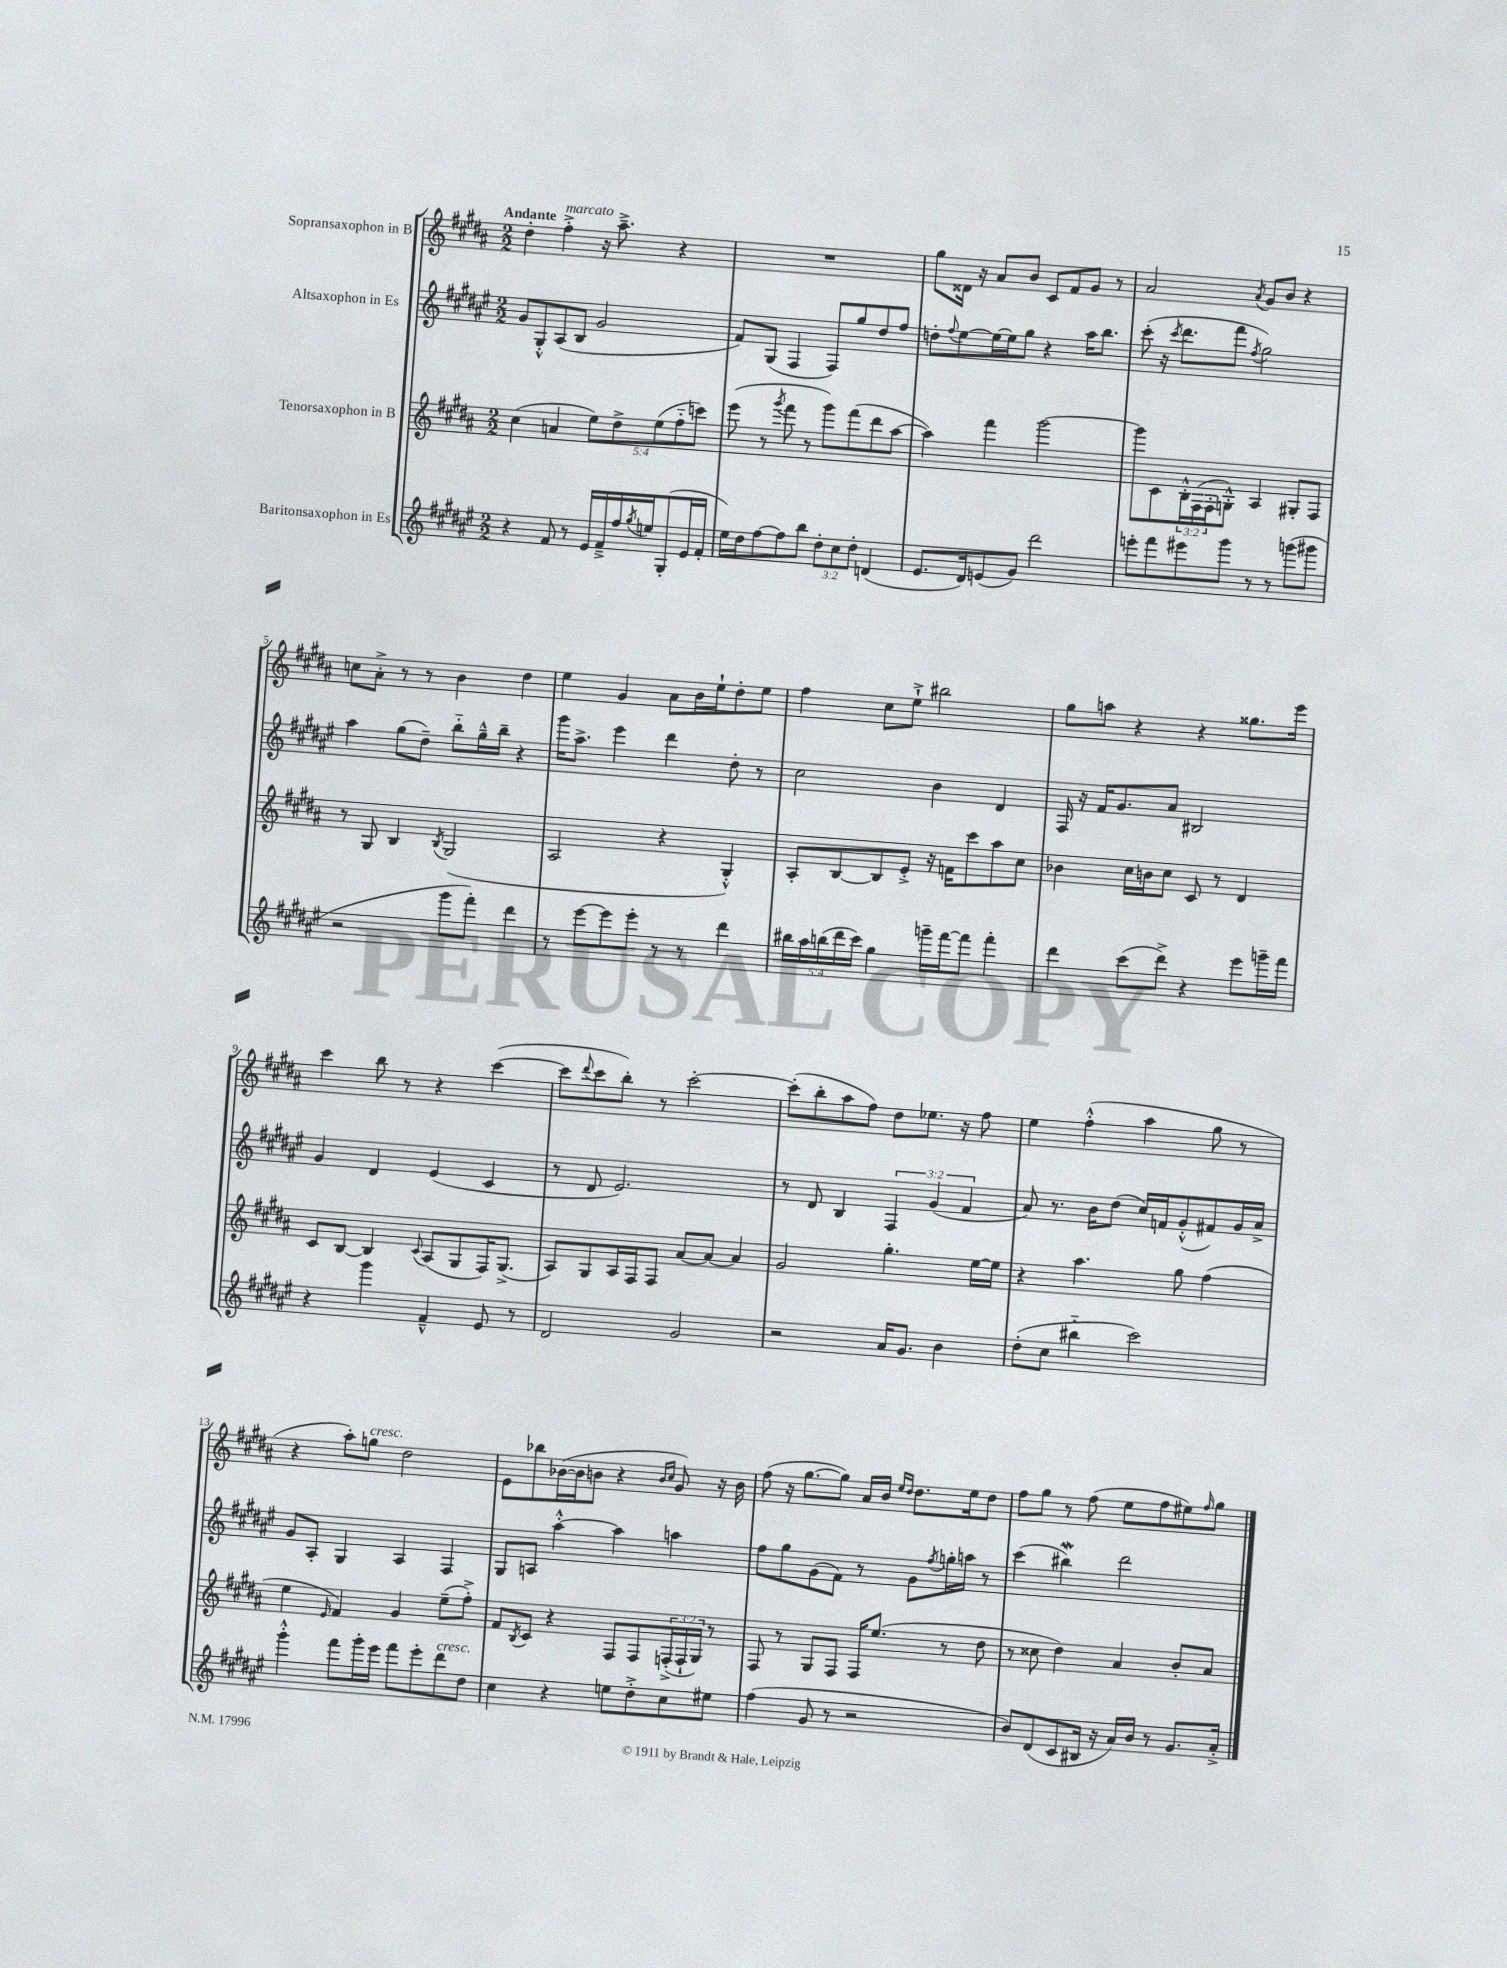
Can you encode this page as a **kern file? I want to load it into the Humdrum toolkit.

**kern	**kern	**kern	**kern
*staff4	*staff3	*staff2	*staff1
*clefG2	*clefG2	*clefG2	*clefG2
*k[f#c#g#d#a#e#]	*k[f#c#g#d#a#]	*k[f#c#g#d#a#e#]	*k[f#c#g#d#a#]
*M2/2	*M2/2	*M2/2	*M2/2
4r	(4cc#\	8g#/L	4dd#'\
.	.	8G#'^^/	.
8f#/	4a/	(8A#/	4ff#'^\
8r	.	8B/J	.
16e#/LL	10ee\L)	2g#/	16r
16f#~^/	.	.	8.aa#~^\
.	10dd#^\	.	.
16ff#/	.	.	.
8qgg#/	.	.	.
16ee/J	.	.	.
.	(10ee\	.	.
(8G#'/	.	.	4r
.	10ff#'~\	.	.
16e#/L	.	.	.
.	10ccc\J)	.	.
16f#'/JJ	.	.	.
=	=	=	=
16ee#\LL)	(8eee\	8f#/L)	1r
16dd#\J	.	.	.
[8ff#\	8r	(8G#/J	.
.	8qggg#/	.	.
8ff#\]	8fff#\	4F#/	.
8bb\J	8r	.	.
12dd#'\L	8ggg#\L)	8F#/L)	.
12cc#\	.	.	.
.	(8fff#\	8gg#/	.
12dd#'\J	.	.	.
(4d/	8ddd#\	8dd#/	.
.	[8aa#\J	8ff#/J	.
=	=	=	=
8.e#/L	4aa#\])	8dd'\L	8gg#\L
.	.	8qqff#/	.
.	.	[8ee#\	16d##\Jk
16d#/k)	.	.	16r
(8e/	4fff#\	16ee#\_L	8a#/L
.	.	16ee#\]J	.
8g#/J)	.	8gg#\J	8b/J
2ddd#\	[2ggg#\	4r	8c#/L
.	.	.	8f#/
.	.	16aa#\LK	8g#/J
.	.	8.bb\J	.
.	.	.	8r
=	=	=	=
8eee'\L	8ggg#\]L	(8ccc#'\	2a#/
8fff#\	8c#\	16r	.
.	.	8qccc#/	.
.	.	8.ddd#\L	.
8eee#\	24B'^^\L	.	.
.	(24F#\	.	.
.	24F#'\J	.	.
8ggg#\J	8G'^^\J)	8fff#\J	.
.	.	8qff#/	8qa#/
8r	4A#/	2gg#\)	8g#/L
8r	.	.	8b/J
(8ggg\L	8G#'/L	.	4r
8ggg#\J	8F#/J	.	.
=	=	=	=
2r	8r	4aa#\	8cc\L
.	8G#/	.	8a#'^\J
.	4B/	(8gg#\L	8r
.	.	8dd#~\J)	8r
.	8qB/	.	.
8ggg#\L	(2G#/	8bb'~\L	4b\
8fff#'\J)	.	16gg#~^^\L	.
.	.	16bb~\JJ	.
4ddd#\	.	4r	4dd#\
=	=	=	=
8r	2A#/	16ggg#\LK	4ee\
.	.	8.aa#^\J	.
[8eee#\L	.	.	.
8eee#\]	.	4eee#\	4g#/
8eee#'\J	.	.	.
8r	4r	4ddd#\	8a#\L
8r	.	.	16b\L
.	.	.	16ee`\J
4ddd#\	4G#'^^/)	8dd#'\	8dd#'\
.	.	8r	8ee\J
=	=	=	=
20bb#\LL	8A#'/L	2cc#\	4ff#\
20aa#\	.	.	.
(20bb\	.	.	.
.	[8B/	.	.
20ddd#\	.	.	.
20ccc#\JJ)	.	.	.
4gg#\	8B/]	.	8cc#\L
.	8e'^/J	.	8ee`^\J
16ggg~\LL	16r	4b\	2bb#\
[16fff#\J	16f\LK	.	.
8fff#\]J	8ccc#\	.	.
4fff#'\	8aa#\	4d#/	.
.	8cc#\J	.	.
=	=	=	=
4ddd#\	4b-\	16F#/	8gg#\L
.	.	16r	.
.	.	16f#/LK	8aa\J
.	.	8.g#/	.
(8ccc#\L	16cc#\LL	.	4r
.	16b\J	.	.
8ddd#^\J)	8cc#\J	8a#/J	.
4r	8c#/	2B#/	4r
.	8r	.	.
8eee#\L	4d#/	.	8.gg##\L
16ggg~\L	.	.	.
16fff#\JJ	.	.	16eee\Jk
=	=	=	=
4r	8c#/L	4g#/	4ccc#\
.	[8B/J	.	.
4ggg#\	4B/]	4d#/	8bb\
.	.	.	8r
.	8qqc#/	.	.
4f#~^^/	(8A#/L	(4e#/	4r
.	8G#/	.	.
8e#/	16F#/K)	4c#/	([4ccc#\
.	(8.G#^/J	.	.
8r	.	.	.
=	=	=	=
2d#/	8A#/L)	8r	8ccc#\]L
.	.	.	8qqddd#/
.	8G#/	8d#/	8ccc#\
.	16A#/L	2.e#/)	8bb'\J)
.	16F#/J	.	.
.	8F#/J	.	8r
2g#/	[8a#/L	.	[2ccc#'\
.	8a#/_J	.	.
.	4a#/]	.	.
=	=	=	=
2r	2g#/	8r	(8ccc#'\]L
.	.	8d#/	8bb'\
.	.	4B/	8aa#\
.	.	.	8ff#\J)
16a#/LK	4.gg#'\	6F#/	8dd#\L
8.g#/J	.	.	.
.	.	.	8.ee-\J
.	.	(6g#/	.
4b\	.	.	.
.	.	.	16r
.	.	6f#/	.
.	[16ee\LL	.	8ff#\
.	16ee\]JJ	.	.
=	=	=	=
(8dd#'\L	4r	8a#/)	4ee\
8cc#\J	.	8.r	.
4bb#'~\	4.aa#\	.	(4ff#'^^\
.	.	16b\LK	.
.	.	(8dd#\J	.
2ccc#\)	.	16cc#/LL)	4aa#\
.	.	16f/J	.
.	8gg#\	(8g#'^^/	.
.	(4ff#\	8f#/)	8gg#\
.	.	16g#/L	8r
.	.	16a#^/JJ	.
=	=	=	=
4ggg#'^^\	4ee\	8g#/L	4r
.	.	8A#'/J	.
.	16qqe/	.	.
8fff#\L	4f#/)	4G#/	8aa#'\L)
16ggg#'\L	.	.	8gg\J
16eee#\JJ	.	.	.
8fff#\L	4g#/	4A#/	2dd#\
8eee#'\	.	.	.
8ddd#\	(8ee~\L	4F#/	.
8dd#\J	8ff#'^\J)	.	.
=	=	=	=
4cc#\	8f#/L	8G#/L	8e\L
.	8qB/	.	.
.	8c#/J	8A/J	8bb-\
4r	4r	[4aa#'^^\	([16b-\L
.	.	.	16b-\]J
.	.	.	8b\J
8ee\L	8F#/L	4aa#\]	4r
8dd#'^\	8F#/	.	.
.	.	.	16qqb/LL
.	.	.	16qqcc#/JJ
8cc#\	(24F'^/L	4aa\	8g#/)
.	24F`/	.	.
.	24G#/JJ)	.	.
8ee#\J	8r	.	16r
.	.	.	16b\
=	=	=	=
(4ff#\	8F#/	8ff#\L	(8ff#\
.	8r	8gg#\	16r
.	.	.	[8.gg#\L
8g#/	8G#/L	(8g#\	.
8r	8F#/J	8f#\J)	8gg#\]J)
2r	16F#/LK	8r	16a#/LL
.	(8.ee/J	.	16b/JJ
.	.	.	16qqee/LL
.	.	.	16qqdd#/JJ
.	.	8g#\L	8.dd#\L
.	.	8qff#/	.
.	8r	16gg'\L	.
.	.	16aa\JJ	16ee\k
.	8dd#\	8r	8dd#\J
=	=	=	=
8b/L)	8r	(4ccc#\	8ff#\L
(8d#/	8cc##\	.	8gg#\J
8c#/	4dd#\)	4bb#\)	8r
16B#/Jk	.	.	(8ff#\
16r	.	.	.
16a#/LL)	4a#/	2ddd#\	8ee\L
16b/JJ	.	.	.
8r	.	.	8ff#\
8.g#/L	8b'/L	.	8ee#\)
.	.	.	16qqff#/
.	8a#/J	.	8gg#\J
16a#'^/Jk	.	.	.
==	==	==	==
*-	*-	*-	*-
